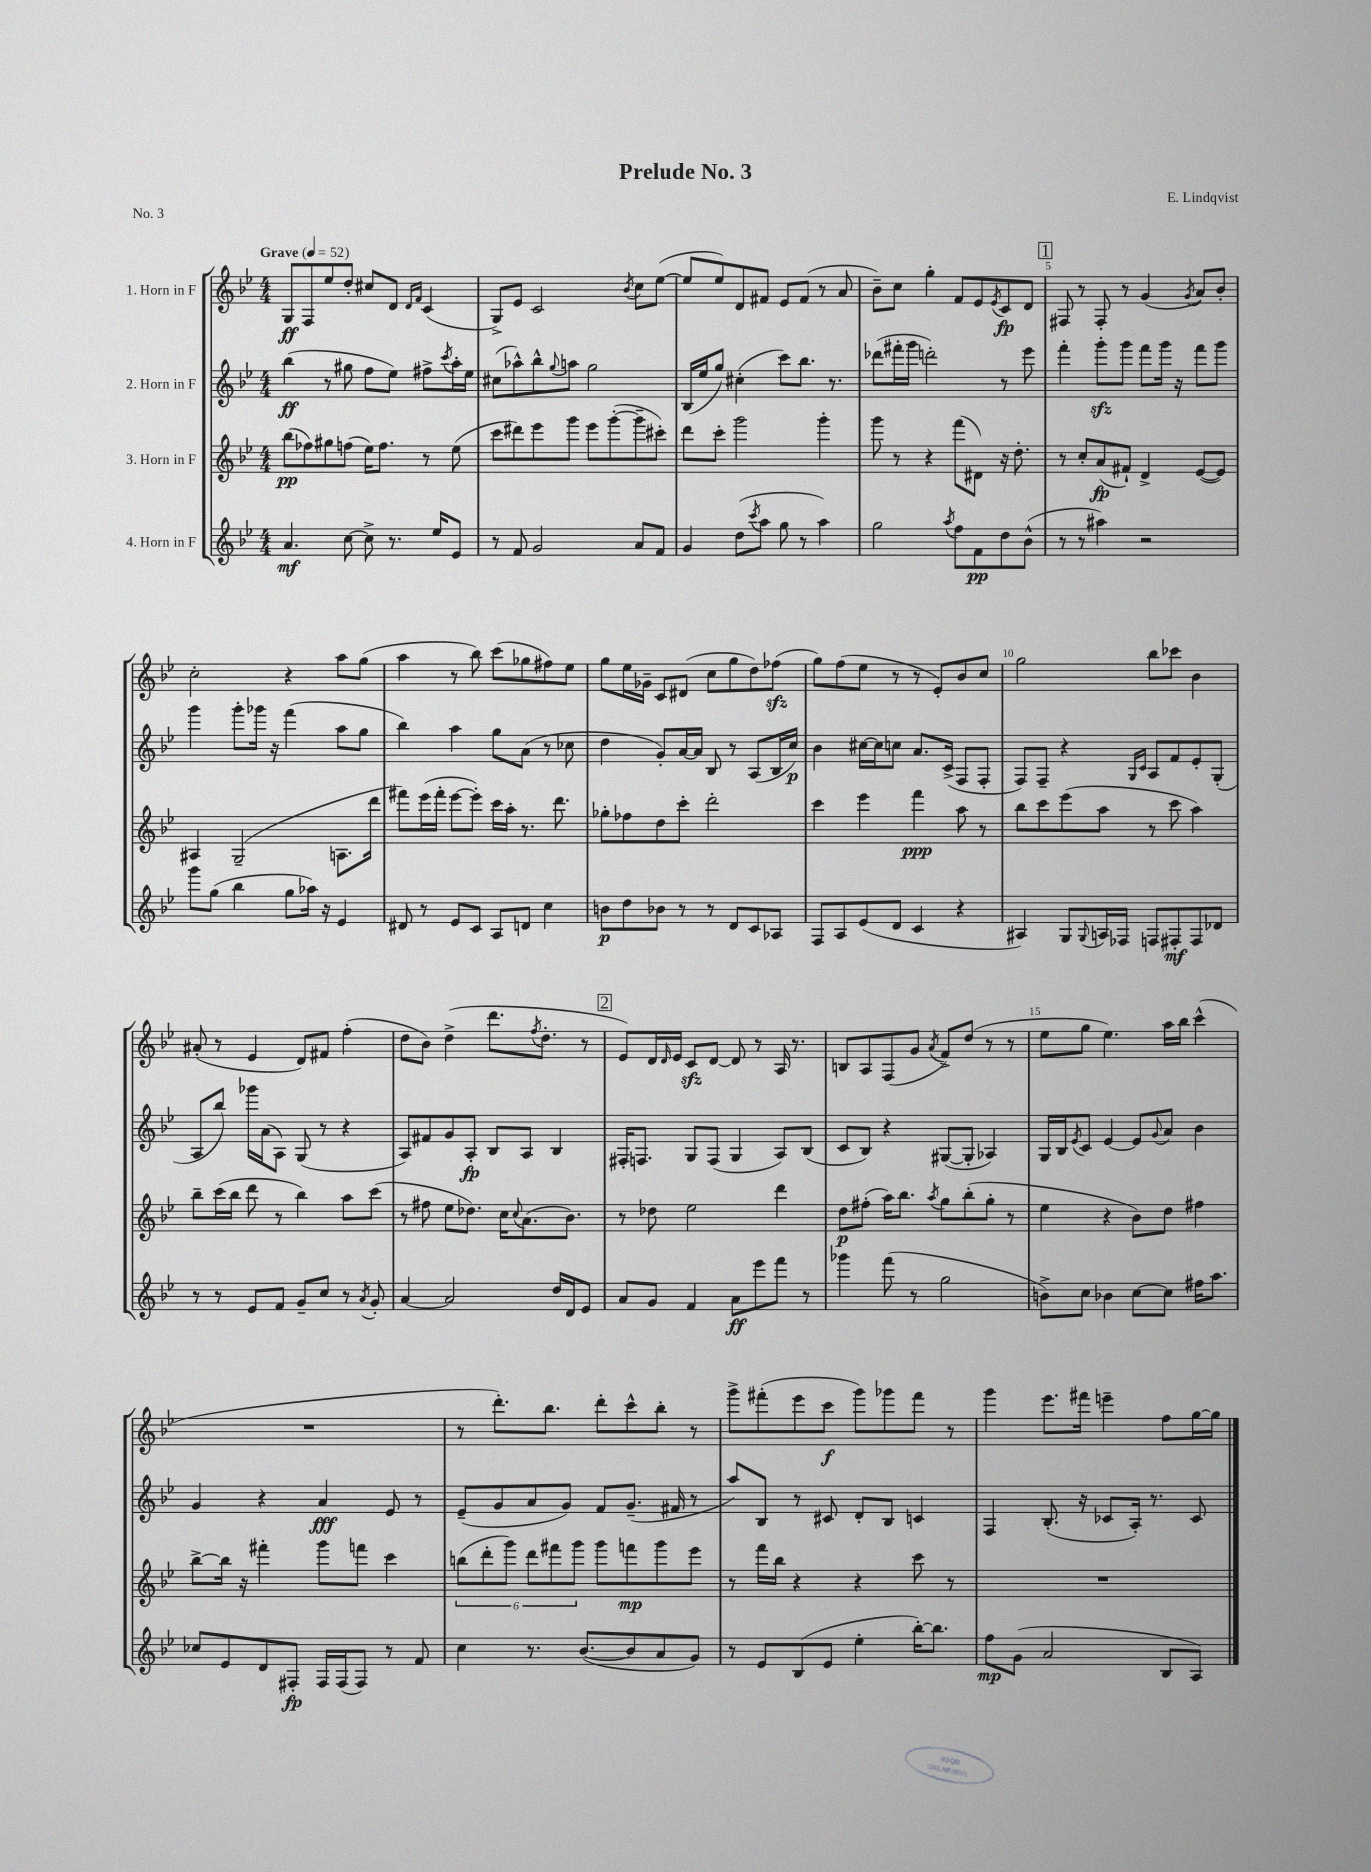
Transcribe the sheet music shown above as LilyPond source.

\header { title = "Prelude No. 3" composer = "E. Lindqvist" piece = "No. 3" }
<<
\new StaffGroup <<
\new Staff = "s0" \with { instrumentName = "1. Horn in F" } {
    \clef treble \key bes \major \numericTimeSignature \time 4/4 \tempo "Grave" 4 = 52
    g8\ff f8 ees''8 d''8-. cis''8 d'8 \grace { d'16 f'16 } c'4( |
    g8->) ees'8 c'2 \acciaccatura { bes'8 } c''8 ees''8~( |
    ees''8 ees''8) d'8 fis'8 ees'8 fis'8( r8 a'8 |
    bes'8--) c''8 g''4-. f'8 ees'8 \acciaccatura { ees'8 } c'8\fp d'8 |
    \mark \markup { \box "1" } fis8 r8 fis8-. r8 g'4( \acciaccatura { g'8 } a'8) bes'8-. |
    c''2-. r4 a''8 g''8( |
    a''4 r8 bes''8) c'''8( ges''8 fis''8) ees''8 |
    g''8 ees''16 ges'16-- c'8 dis'8( c''8 g''8 d''8) fes''8\sfz( |
    g''8) f''8( ees''8 r8 r8 ees'8-.) bes'8 c''8 |
    g''2 bes''8 ces'''8 bes'4 |
    ais'8-.( r8 ees'4 d'8) fis'8 f''4-.( |
    d''8 bes'8) d''4->( d'''8. \acciaccatura { f''8 } d''8.-. r8 |
    \mark \markup { \box "2" } ees'8) d'16 \grace { d'16 } ees'16 c'8\sfz d'8~ d'8 r8 a16 r8. |
    b8 a8 f8( g'8 \acciaccatura { a'8 } f'8->) d''8( r8 r8 |
    ees''8 g''8 ees''4.) a''16 bes''16 c'''4-^( |
    R1 |
    r8 d'''8.-.) bes''8. d'''8-. c'''8-^ bes''8-. r8 |
    g'''8-> fis'''8-.( ees'''8 c'''8\f g'''8) ges'''8 fis'''8 r8 |
    g'''4 ees'''8. fis'''16 e'''4-- f''8 g''16~ g''16 \bar "|." |
}
\new Staff = "s1" \with { instrumentName = "2. Horn in F" } {
    \clef treble \key bes \major \numericTimeSignature \time 4/4
    bes''4\ff( r8 gis''8 f''8 ees''8) fis''8-> \acciaccatura { c'''8 } a''16-. ees''16 |
    cis''8( aes''8-^) bes''8-^ \appoggiatura { g''8 } a''8 g''2 |
    bes16( ees''16 g''8) cis''4-.( c'''8) bes''8. r8. |
    des'''8( fis'''16-. g'''16 d'''2-.) r8 ees'''8 |
    \mark \markup { \box "1" } f'''4-. g'''8-.\sfz g'''8 f'''8 g'''16 r16 f'''8 g'''8 |
    g'''4 g'''8-. ges'''16 r16 f'''4( a''8 g''8 |
    bes''4) a''4 g''8 a'8( r8 ces''8 |
    d''4 g'8-.) a'16~ a'16 bes8 r8 a8( bes16 c''16\p) |
    bes'4 cis''16~ cis''16 c''8 a'8. c'16->( f8 f8-. |
    f8) f8-- r4 \grace { g16 c'16 } a8 f'8 ees'8-. g8-.( |
    a8 bes''8) ges'''16 a'16( a8) g8( r8 r4 |
    a8) fis'8 g'8 a8-.\fp bes8 a8 bes4 |
    \mark \markup { \box "2" } fis16-. f8. g8 f8( g4 a8) bes8( |
    c'8 bes8) r4 gis8~( gis8-. aes4) |
    g16 bes16 \acciaccatura { ees'8 } c'8 ees'4~ ees'8 \appoggiatura { g'8 } a'8 bes'4 |
    g'4 r4 a'4\fff ees'8 r8 |
    ees'8--( g'8 a'8 g'8) f'8 g'8.--( fis'16 r8 |
    a''8) bes8 r8 cis'8 d'8-. bes8 c'4 |
    f4 bes8.-.( r16 ces'8 a16-.) r8. ces'8 \bar "|." |
}
\new Staff = "s2" \with { instrumentName = "3. Horn in F" } {
    \clef treble \key bes \major \numericTimeSignature \time 4/4
    bes''8\pp( fes''8) gis''8 f''8( ees''16) f''8. r8 ees''8( |
    c'''8 dis'''8) ees'''8 g'''8 ees'''8 g'''8~-.( g'''8-- cis'''8-.) |
    d'''8 c'''8-. g'''2 g'''4-. |
    g'''8 r8 r4 f'''8( dis'8) r16 d''8.-. |
    \mark \markup { \box "1" } r8 c''8-. a'8\fp( fis'8-!) d'4-> ees'8~( ees'8) |
    ais4 g2--( a8. d'''16 |
    fis'''8) ees'''16( fis'''16-. ees'''8~ ees'''8-.) c'''16 a''16-. r8. d'''8. |
    ges''8-. fes''8 d''8 c'''8-. d'''2-. |
    c'''4 ees'''4 f'''4\ppp a''8 r8 |
    bes''8 c'''8 ees'''8( a''8 r8 c'''8 a''4) |
    bes''8-- c'''16( bes''16 d'''8 r8 bes''4) a''8 c'''8( |
    r8 fis''8 ees''8 des''8.) c''16 \appoggiatura { c''8 } a'8.( bes'8.) |
    \mark \markup { \box "2" } r8 des''8 ees''2 d'''4 |
    d''8\p fis''8-.( a''16) bes''8. \acciaccatura { a''8 } g''8 bes''8-.( g''8-. r8 |
    ees''4 r4 bes'8) d''8 fis''4 |
    bes''8~-> bes''16 r16 fis'''4-. g'''8 f'''8 c'''4 |
    \tuplet 6/4 { b''8( d'''8-. g'''8) d'''8 fis'''8 g'''8 } g'''8 f'''8\mp g'''8 ees'''8 |
    r8 f'''16 bes''16 r4 r4 c'''8 r8 |
    R1 \bar "|." |
}
\new Staff = "s3" \with { instrumentName = "4. Horn in F" } {
    \clef treble \key bes \major \numericTimeSignature \time 4/4
    a'4.\mf c''8~ c''8-> r8. ees''16 ees'8 |
    r8 f'8 g'2 a'8 f'8 |
    g'4 d''8( \acciaccatura { c'''8 } a''8 g''8 r8 a''4) |
    g''2 \acciaccatura { a''8 } f''8 f'8\pp d''8 bes'8-^( |
    \mark \markup { \box "1" } r8 r8 ais''4) r2 |
    g'''8 g''8( bes''4 g''8 aes''16) r16 ees'4 |
    dis'8 r8 ees'8 c'8 a8 d'8 c''4 |
    b'8\p d''8 bes'8 r8 r8 d'8 c'8 aes8 |
    f8 a8 ees'8( d'8 c'4 r4 |
    ais4) g8 \appoggiatura { g8 } a16 fes16 f8 fis8-.\mf fis8 des'8 |
    r8 r8 ees'8 f'8 g'8-- c''8 r8 \acciaccatura { a'8 } g'8-. |
    a'4~ a'2 d''16 d'16 ees'8 |
    \mark \markup { \box "2" } a'8 g'8 f'4 a'8\ff ees'''8 f'''8 r8 |
    ges'''4 f'''8( r8 g''2 |
    b'8->) c''8 bes'4 c''8~ c''8 fis''16 a''8. |
    ces''8 ees'8 d'8 fis8-.\fp fis16 fis16( fis8) r8 f'8 |
    c''4 r8. bes'8.~( bes'8 a'8 g'8) |
    r8 ees'8 bes8( ees'8 ees''4-. bes''16~-.) bes''8. |
    f''8\mp g'8( a'2 bes8 a8) \bar "|." |
}
>>
>>
\layout { \context { \Score \override BarNumber.break-visibility = ##(#f #t #t) barNumberVisibility = #(every-nth-bar-number-visible 5) } }
